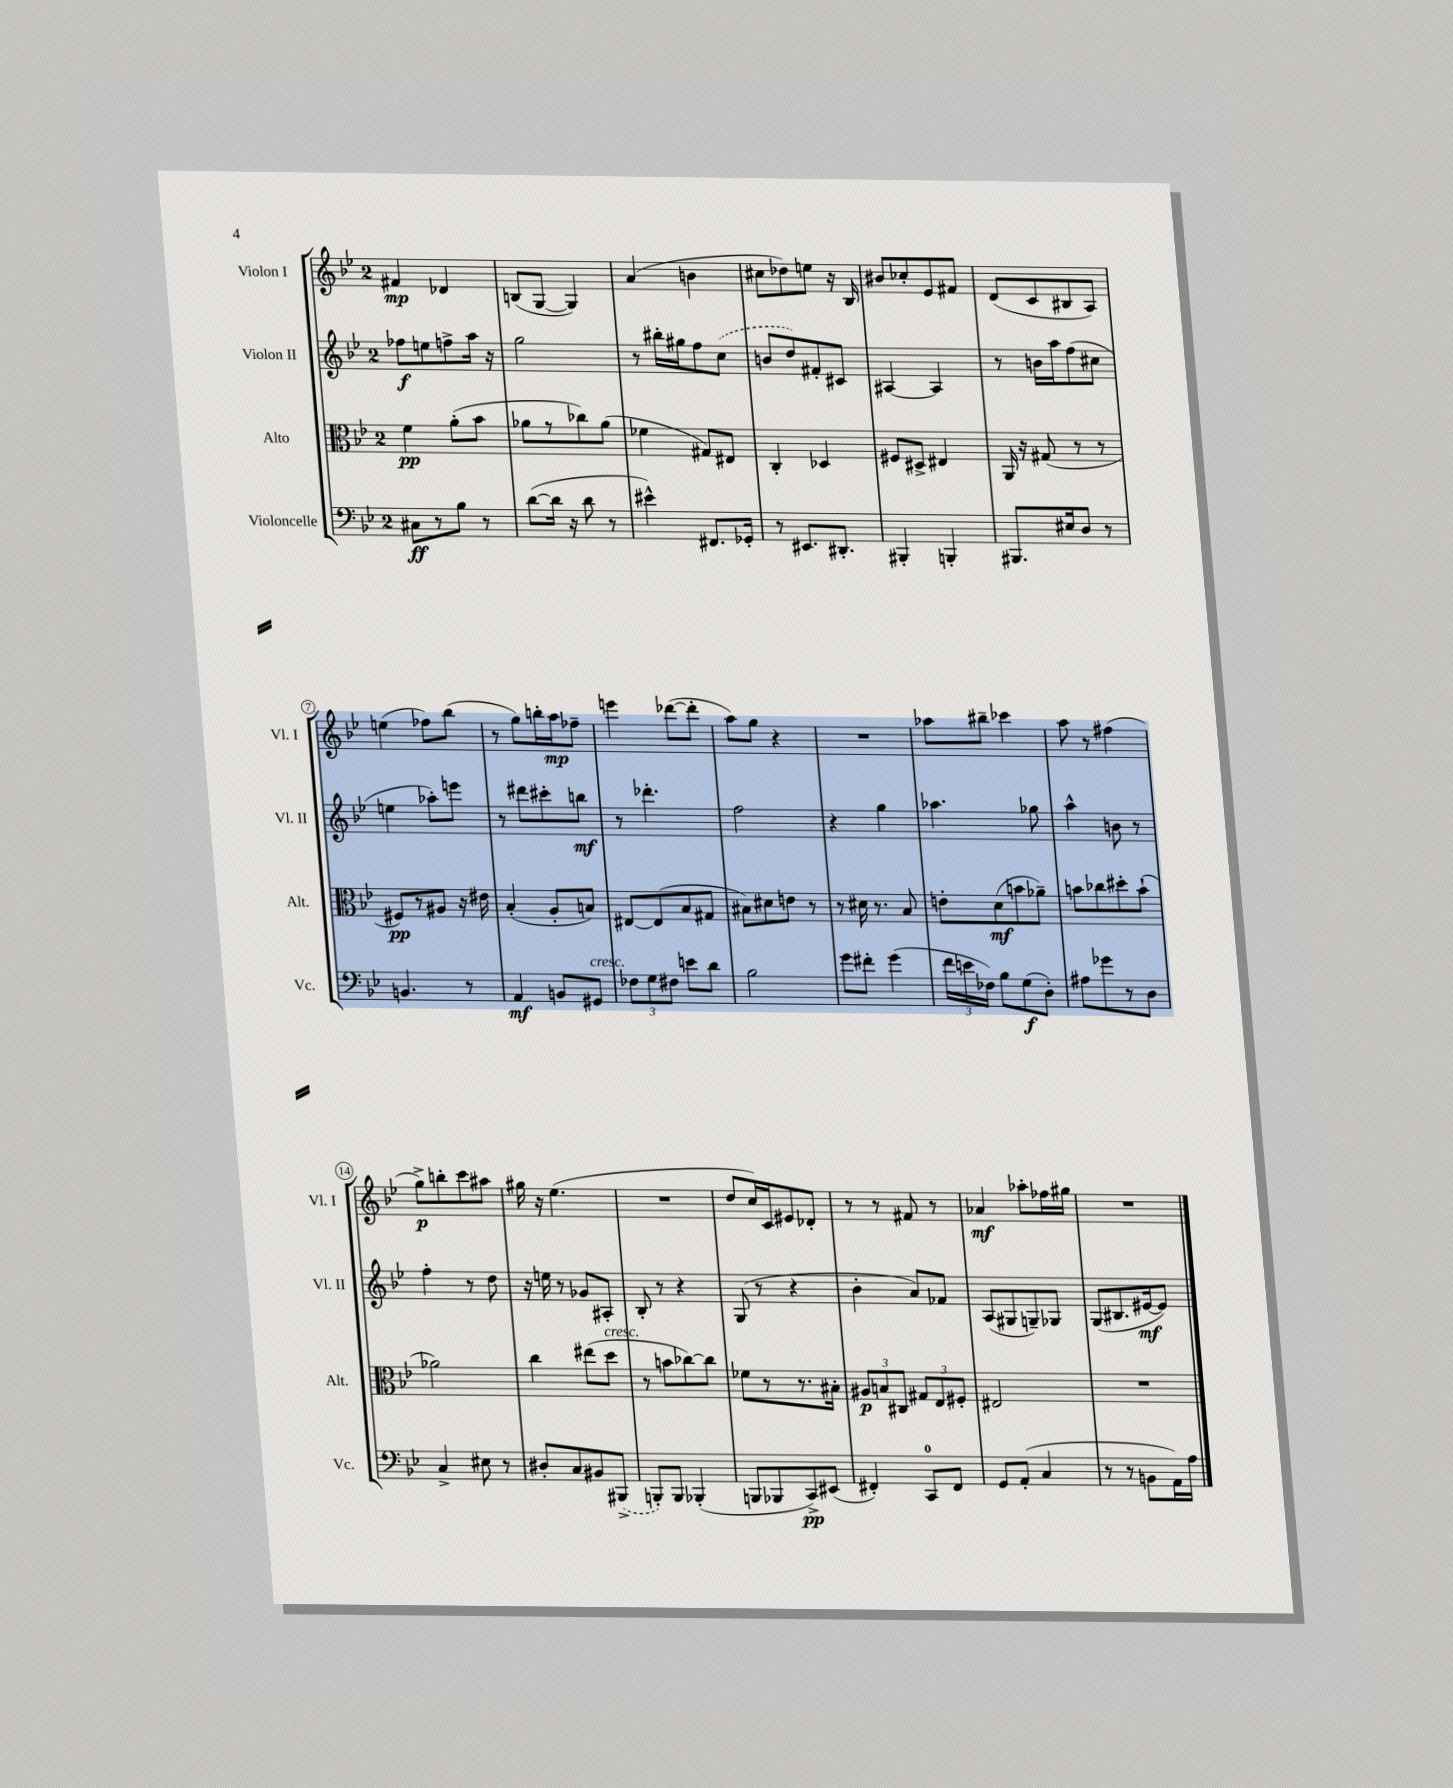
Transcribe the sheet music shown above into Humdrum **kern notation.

**kern	**dynam	**kern	**dynam	**kern	**dynam	**kern	**dynam
*part4	*part4	*part3	*part3	*part2	*part2	*part1	*part1
*staff4	*staff4	*staff3	*staff3	*staff2	*staff2	*staff1	*staff1
*I"Violoncelle	*	*I"Alto	*	*I"Violon II	*	*I"Violon I	*
*I'Vc.	*	*I'Alt.	*	*I'Vl. II	*	*I'Vl. I	*
*clefF4	*	*clefC3	*	*clefG2	*	*clefG2	*
*k[b-e-]	*	*k[b-e-]	*	*k[b-e-]	*	*k[b-e-]	*
*M2/4	*	*M2/4	*	*M2/4	*	*M2/4	*
=1	=1	=1	=1	=1	=1	=1	=1
8C#X\L	ff	4f\	pp	8ff-X\L	f	4f#X/	mp
8r	.	.	.	8een\	.	.	.
8B-\J	.	(8a'\L	.	8ffn^\	.	4d-X/	.
8r	.	8b-\J	.	16aa\Jk	.	.	.
.	.	.	.	16r	.	.	.
=2	=2	=2	=2	=2	=2	=2	=2
([8d\L	.	8a-X\L	.	2gg\	.	(8Bn/L	.
16d\Jk]	.	8r	.	.	.	[8G/J	.
16r	.	.	.	.	.	.	.
8d\	.	8cc-X\)	.	.	.	4G/])	.
8r	.	(8a-\J	.	.	.	.	.
=3	=3	=3	=3	=3	=3	=3	=3
4e#X^^\)	.	4f-X\	.	8r	.	(4a/	.
.	.	.	.	16bb#X'\LL	.	.	.
.	.	.	.	16gg#X\J	.	.	.
8.FF#X/L	.	8G#X/L)	.	8ff\	.	4bn\	.
.	.	8E#X/J	.	(8cc\J	.	.	.
16GG-X'/Jk	.	.	.	.	.	.	.
=4	=4	=4	=4	=4	=4	=4	=4
8r	.	4C'/	.	8bn/L	.	8cc#X\L	.
8.EE#X/L	.	.	.	8dd/)	.	8dd-X\)	.
.	.	4D-X/	.	8f#X'/	.	8een\J	.
8.DD#X'/J	.	.	.	.	.	.	.
.	.	.	.	8c#X/J	.	16r	.
.	.	.	.	.	.	16B-/	.
=5	=5	=5	=5	=5	=5	=5	=5
4BBB#X'/	.	8F#X/L	.	[4A#X/	.	8b#X/L	.
.	.	8D#X^/J	.	.	.	8cc-X'/	.
4BBBn'/	.	4E#X/	.	4A#/]	.	8e-/	.
.	.	.	.	.	.	8f#X/J	.
=6	=6	=6	=6	=6	=6	=6	=6
8.BBB#X/L	.	16AA/	.	8r	.	(8d/L	.
.	.	16r	.	.	.	.	.
.	.	(8G#X/	.	16bn\LL	.	8c/	.
16E#X/k	.	.	.	16aa\J	.	.	.
8D/J	.	8r	.	(8ff\	.	8B#X/	.
8r	.	8r	.	8cc#X\J	.	8A/J)	.
!!LO:LB:g=z
=7	=7	=7	=7	=7	=7	=7	=7
4.BBn/	.	8F#X/L)	pp	4een\	.	(4een\	.
.	.	8r	.	.	.	.	.
.	.	8A#X/J	.	8aa-X'\L)	.	8ff-X\L)	.
8r	.	16r	.	8eeen\J	.	(8bb-\J	.
.	.	16e#X\	.	.	.	.	.
=8	=8	=8	=8	=8	=8	=8	=8
4AA/	mf	(4B-'/	.	8r	.	8r	.
.	.	.	.	8ddd#X\L	.	8gg\L)	.
8BBn/L	.	8A'/L	.	8ccc#X'\	.	16bbn'\L	.
.	.	.	.	.	.	16aa\J	mp
!LO:TX:a:i:t=cresc.	!	!	!	!	!	!	!
8GG#X/J	.	8Bn/J)	.	8bbn\J	mf	8ff-X~\J	.
=9	=9	=9	=9	=9	=9	=9	=9
12F-X\L	.	[8E#X/L	.	8r	.	4eeen\	.
12G\	.	.	.	.	.	.	.
.	.	(8E#/]	.	4.ddd-X'\	.	.	.
12F#X\J	.	.	.	.	.	.	.
8en\L	.	8B-/	.	.	.	([8ddd-X\L	.
8d\J	.	8G#X/J	.	.	.	8ddd-'\J]	.
=10	=10	=10	=10	=10	=10	=10	=10
2B-\	.	8B#X\L)	.	2ff\	.	8aa\L)	.
.	.	8d#X\	.	.	.	8gg\J	.
.	.	8en\J	.	.	.	4r	.
.	.	8r	.	.	.	.	.
=11	=11	=11	=11	=11	=11	=11	=11
8g\L	.	8r	.	4r	.	2r	.
8f#X'\J	.	16d#X\	.	.	.	.	.
.	.	8.r	.	.	.	.	.
(4g\	.	.	.	4gg\	.	.	.
.	.	8B-/	.	.	.	.	.
=12	=12	=12	=12	=12	=12	=12	=12
24f\LL	.	8en'\L	.	4.aa-X\	.	8aa-X\L	.
24en\	.	.	.	.	.	.	.
24F-X\JJ)	.	.	.	.	.	.	.
8B-\L	.	(8d\	mf	.	.	8bb#X~\J	.
(8G\	f	8bn\	.	.	.	4ccc-X\	.
8D'\J)	.	8a-X~\J)	.	8gg-X\	.	.	.
=13	=13	=13	=13	=13	=13	=13	=13
8A#X\L	.	8bn\L	.	4aa^^\	.	8aa\	.
8g-X\	.	8cc-X\	.	.	.	8r	.
8r	.	8dd#X'\	.	8bn\	.	(4ff#X\	.
8D\J	.	(8b`\J	.	8r	.	.	.
!!LO:LB:g=z
=14	=14	=14	=14	=14	=14	=14	=14
4C^/	.	2a-X\)	.	4ff'\	.	8gg^\L)	p
.	.	.	.	.	.	8bbn'\	.
8E#X\	.	.	.	8r	.	8ccc\	.
8r	.	.	.	8dd\	.	8aa#X\J	.
=15	=15	=15	=15	=15	=15	=15	=15
8D#X'/L	.	4cc\	.	16r	.	16gg#X\	.
.	.	.	.	16een\	.	16r	.
8C/	.	.	.	8r	.	(4.ee-\	.
8BB#X/	.	(8ee#X\L	.	8g-X/L	.	.	.
!	!	!LO:TX:a:i:t=cresc.	!	!	!	!	!
(8BBB#X^/J	.	8dd\J	.	8A#X'/J	.	.	.
=16	=16	=16	=16	=16	=16	=16	=16
8BBBn'/L)	.	8r	.	8B-'/	.	2r	.
8BBB/J	.	8bn\L	.	8r	.	.	.
(4BBB-X'/	.	[8cc-X\)	.	4r	.	.	.
.	.	8cc-\J]	.	.	.	.	.
=17	=17	=17	=17	=17	=17	=17	=17
8BBBn/L	.	8f-X\L	.	(8G/	.	8dd/L	.
8BBB-X/	.	8r	.	8r	.	16cc/L)	.
.	.	.	.	.	.	16c/J	.
8CC^/)	pp	8.r	.	4r	.	8e#X/	.
(8EE#X/J	.	.	.	.	.	8d-X'/J	.
.	.	16B#X'\Jk	.	.	.	.	.
=18	=18	=18	=18	=18	=18	=18	=18
4FF#X'/)	.	12A#X/L	p	4b-'\	.	8r	.
.	.	12Bn/	.	.	.	.	.
.	.	.	.	.	.	8r	.
.	.	12C#X/J	.	.	.	.	.
8CC/L	.	12G#X/L	.	8a/L)	.	8f#X/	.
.	.	12E-/	.	.	.	.	.
8FF#/J	.	.	.	8f-X/J	.	8r	.
.	.	12F#X'/J	.	.	.	.	.
=19	=19	=19	=19	=19	=19	=19	=19
8GG/L	.	2E#X/	.	(8A/L	.	4a-X/	mf
(8AA'/J	.	.	.	8G#X/	.	.	.
4C/	.	.	.	8Gn~/)	.	8aa-X'\L	.
.	.	.	.	8G-X/J	.	16ff-X\L	.
.	.	.	.	.	.	16gg#X\JJ	.
=20	=20	=20	=20	=20	=20	=20	=20
8r	.	2r	.	(8G/L	.	2r	.
8r	.	.	.	8.B#X/	.	.	.
8BBn\L	.	.	.	.	.	.	.
.	.	.	.	[16e#X/k	mf	.	.
16AA\L)	.	.	.	8e#/J])	.	.	.
16A\JJ	.	.	.	.	.	.	.
==	==	==	==	==	==	==	==
*-	*-	*-	*-	*-	*-	*-	*-
